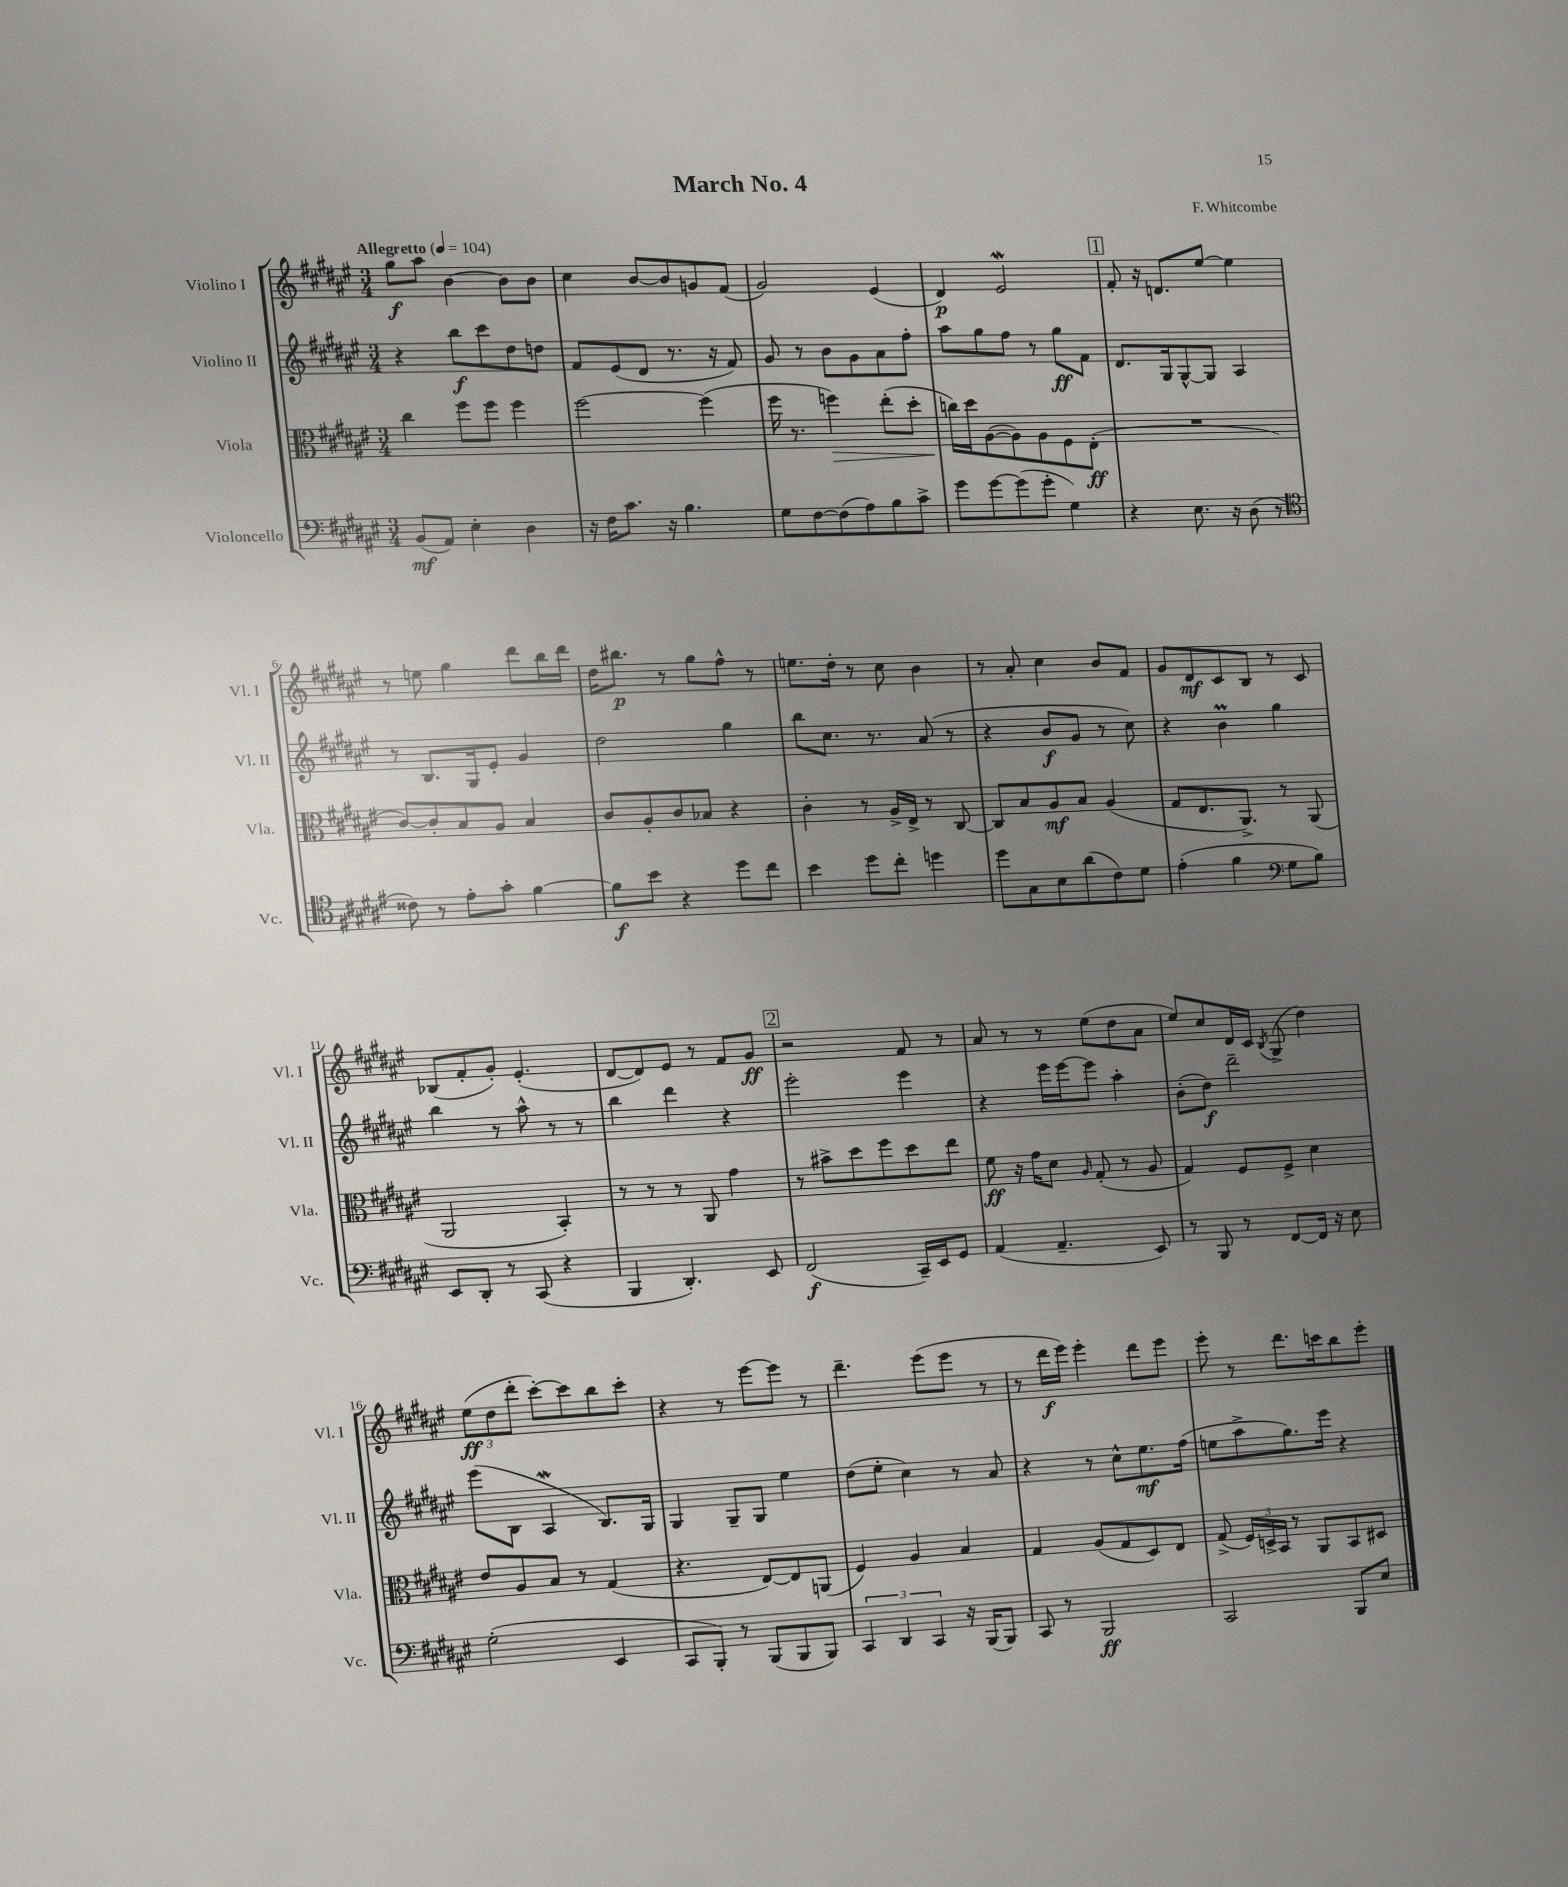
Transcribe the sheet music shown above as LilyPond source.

\header { title = "March No. 4" composer = "F. Whitcombe" }
<<
\new StaffGroup <<
\new Staff = "s0" \with { instrumentName = "Violino I" shortInstrumentName = "Vl. I" } {
    \clef treble \key fis \major \numericTimeSignature \time 3/4 \tempo "Allegretto" 4 = 104
    \autoBeamOff gis''8[\f ais''8] b'4~ b'8[ b'8] |
    cis''4 b'8[~ b'8 g'8 fis'8]( |
    gis'2) eis'4( |
    dis'4\p) eis'2\mordent |
    \mark \markup { \box "1" } fis'8-. r16 d'8.[ eis''8]~ eis''4 |
    r8 e''8 gis''4 dis'''8[ b''16 dis'''16] |
    dis''16[ bis''8.]\p r8 gis''8[ fis''8]-^ r8 |
    e''8.[ dis''16]-. r8 cis''8 b'4 |
    r8 ais'8-. cis''4 b'8[ fis'8] |
    gis'8[ dis'8\mf cis'8 b8] r8 cis'8 |
    bes8[( fis'8-. gis'8]-.) eis'4.-.( |
    dis'8[~ dis'8) eis'8] r8 fis'8[ gis'8]\ff |
    \mark \markup { \box "2" } r2 fis'8 r8 |
    ais'8 r8 r8 eis''8[( dis''8 ais'8] |
    eis''8[) cis''8 dis'16 cis'16] \acciaccatura { b8 } gis8->( dis''4) |
    \tuplet 3/2 { eis''8[\ff( dis''8 dis'''8]-. } cis'''8[~-.) cis'''8 b''8 cis'''8]-. |
    r4 r8 eis'''8[~ eis'''8] r8 |
    dis'''4.-- eis'''8[( eis'''8] r8 |
    r8 dis'''16[\f eis'''16]) eis'''4-. dis'''8[ eis'''8] |
    eis'''8-. r8 dis'''8.[ c'''16 b''8 eis'''8]-. \bar "|." |
}
\new Staff = "s1" \with { instrumentName = "Violino II" shortInstrumentName = "Vl. II" } {
    \clef treble \key fis \major \numericTimeSignature \time 3/4
    \autoBeamOff r4 b''8[\f cis'''8 dis''8 d''8] |
    fis'8[ eis'8( dis'8] r8. r16 fis'8) |
    gis'8 r8 b'8[ gis'8 ais'8 fis''8]-. |
    ais''8[ gis''8 fis''8] r8 gis''8[\ff fis'8] |
    \mark \markup { \box "1" } dis'8.[ gis16 gis8~-^ gis8] ais4 |
    r8 b8.[ gis16 eis'8]-. gis'4 |
    dis''2 gis''4 |
    b''8[ cis''8.] r8. ais'8( r8 |
    r4 b'8[\f gis'8] r8 cis''8) |
    r4 b'4\prall gis''4 |
    b''4 r8 ais''8-^ r8 r8 |
    b''4 dis'''4 r4 |
    \mark \markup { \box "2" } eis'''2-. eis'''4 |
    r4 eis'''16[ eis'''16~ eis'''8] ais''4-. |
    b'8[-.( dis''8]\f) dis'''2-- |
    eis'''8[( b8] ais4\mordent b8.[) gis16] |
    gis4 gis8[-- gis8] eis''4 |
    dis''8[( eis''8]-. cis''4) r8 ais'8 |
    r4 r8 cis''8[-^ eis''8.\mf fis''16]( |
    e''8[ ais''8-> gis''8.) eis'''16] r4 \bar "|." |
}
\new Staff = "s2" \with { instrumentName = "Viola" shortInstrumentName = "Vla." } {
    \clef alto \key fis \major \numericTimeSignature \time 3/4
    \autoBeamOff cis''4 fis''8[ fis''8] fis''4 |
    fis''2~ fis''4( |
    fis''16 r8. f''4\>) eis''8[-.( dis''8]-. |
    c''16[\!) dis''16 ais8~( ais8) ais8 fis8 eis8]-.\ff( |
    \mark \markup { \box "1" } R2. |
    cis'8[~) cis'8-. b8 ais8] b4 |
    cis'8[ ais8-. cis'8 bes8] r4 |
    cis'4-. r8 ais16[-> eis16]-> r8 cis8~ |
    cis8[ b8 ais8\mf b8] ais4( |
    gis8[ eis8. ais,8.]->) r8 ais,8( |
    ais,2 b,4-.) |
    r8 r8 r8 ais,8 gis'4 |
    \mark \markup { \box "2" } r8 bis'8[-> dis''8 fis''8 dis''8 eis''8] |
    fis'8\ff r16 gis'16[ dis'8] \grace { ais16 } gis8-.( r8 ais8 |
    gis4) fis8[ fis8]-> dis'4 |
    eis'8[ ais8 b8] r8 gis4( |
    r4. eis8[~) eis8 a,8]( |
    fis4) ais4 b4 |
    gis4 ais8[( gis8 dis8) eis8] |
    gis8->( \tuplet 3/2 { fis16[) d16-> b,16] } r8 ais,8[ b,8 dis8] \bar "|." |
}
\new Staff = "s3" \with { instrumentName = "Violoncello" shortInstrumentName = "Vc." } {
    \clef bass \key fis \major \numericTimeSignature \time 3/4
    \autoBeamOff b,8[\mf( ais,8]) eis4-. dis4 |
    r16 fis16[ cis'8.] r16 b4. |
    gis8[ fis8~ fis8( ais8) b8 cis'8]-> |
    gis'8[ gis'8~ gis'8( gis'8]-. gis4) |
    \mark \markup { \box "1" } r4 eis8. r16 dis8( r8 |
    \clef tenor cisis'8) r8 eis'8[-. gis'8]-. fis'4~ |
    fis'8[\f b'8] r4 dis''8[ cis''8] |
    b'4 dis''8[ cis''8]-. d''4 |
    dis''8[ gis8 b8 ais'8( cis'8) dis'8] |
    eis'4-.( fis'4 \clef bass gis8[ b8]) |
    eis,8[ dis,8]-. r8 cis,8( r4 |
    b,,4 dis,4.-.) eis,8 |
    \mark \markup { \box "2" } fis,2\f( cis,16[--) eis,16 gis,8] |
    ais,4( ais,4.-- eis,8) |
    r8 b,,8 r8 fis,8[~ fis,16] r16 eis8 |
    gis2-.( eis,4 |
    cis,8[ b,,8]-.) r8 b,,8[( b,,8 b,,8]) |
    \tuplet 3/2 { cis,4 dis,4 cis,4 } r16 b,,16[( b,,8]) |
    cis,8 r8 b,,2\ff |
    cis,2 b,,8[ eis8] \bar "|." |
}
>>
>>
